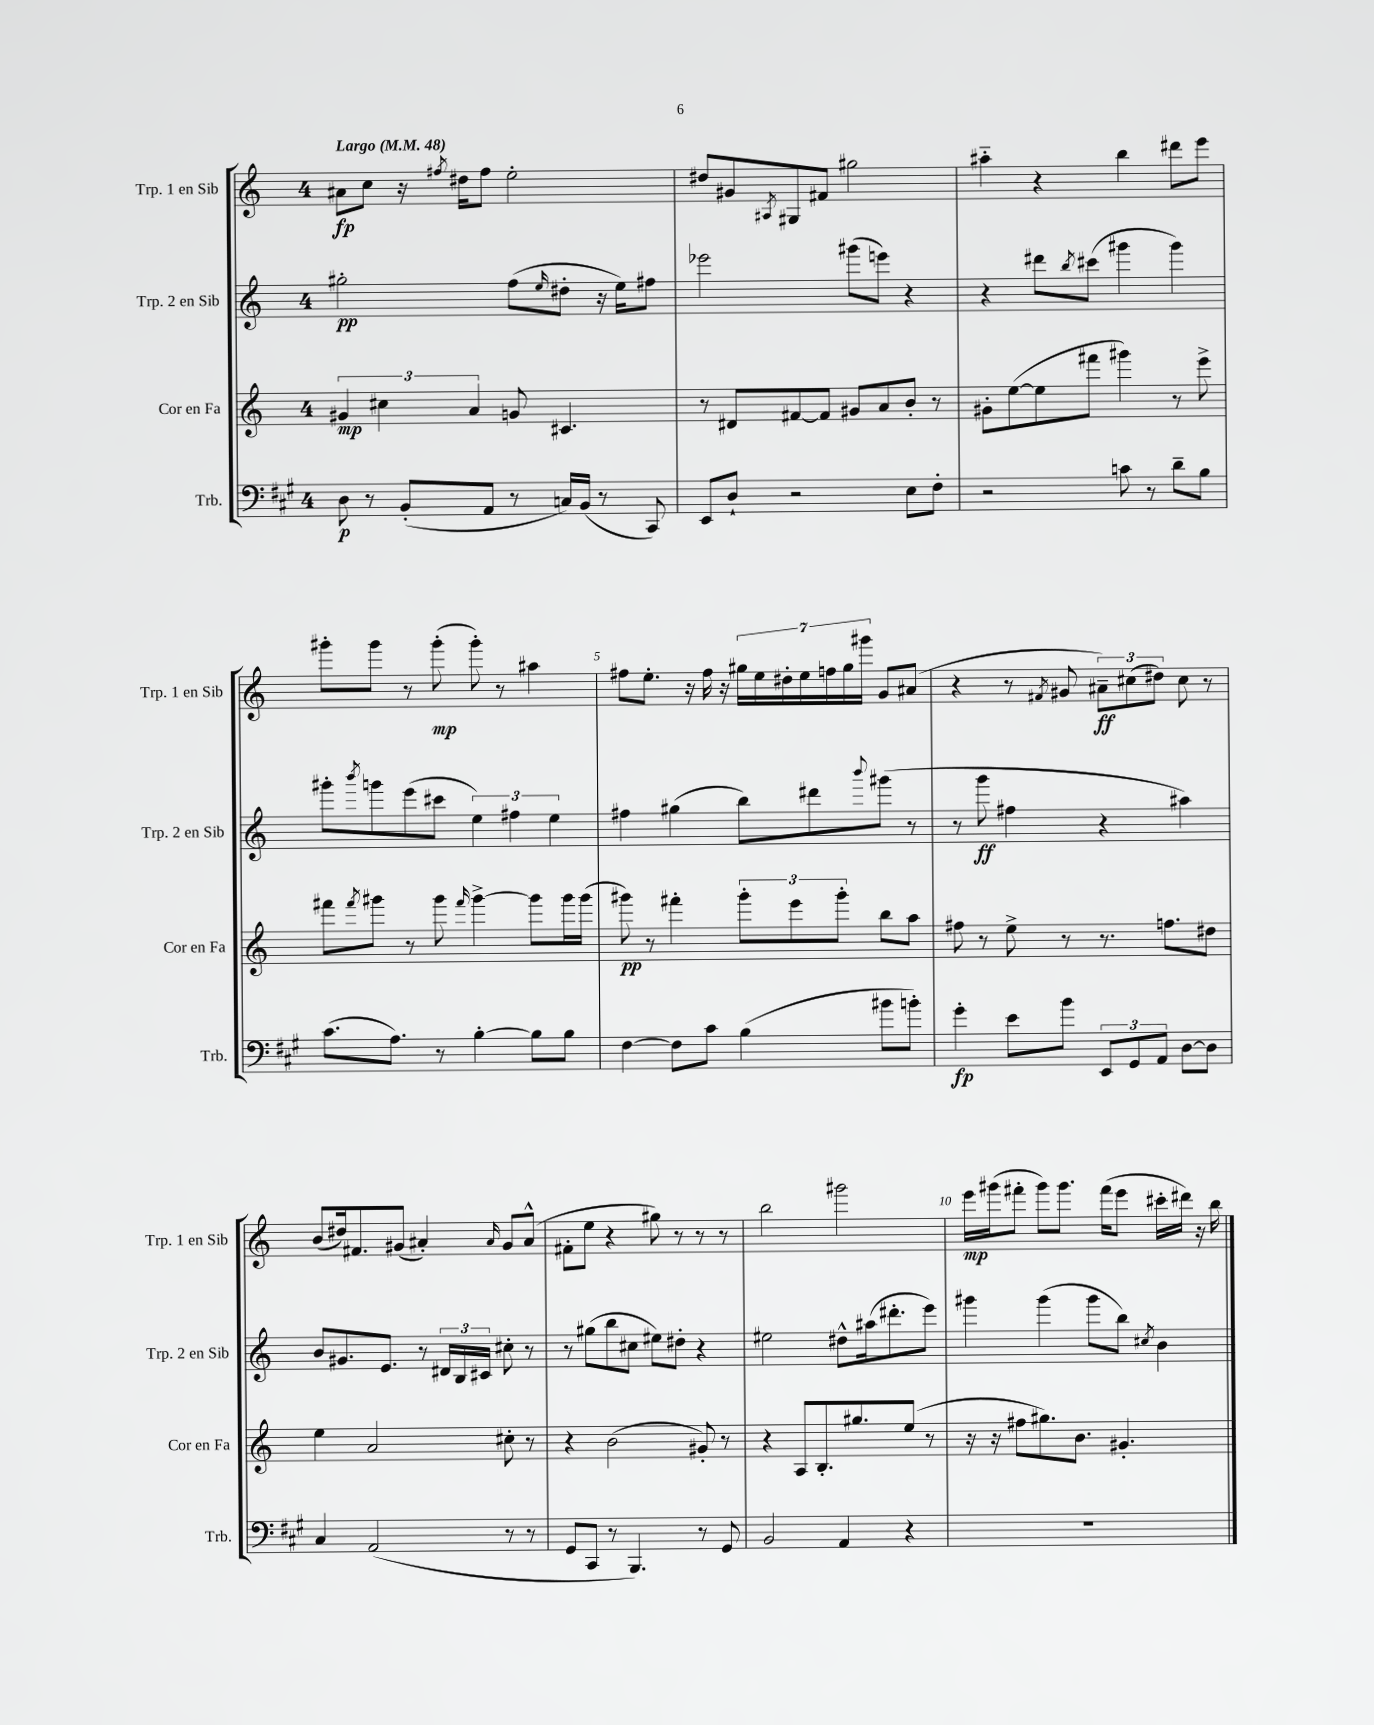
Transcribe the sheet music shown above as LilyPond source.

<<
\new StaffGroup <<
\new Staff = "s0" \with { instrumentName = "Trp. 1 en Sib" shortInstrumentName = "Trp. 1 en Sib" } {
    \clef treble \key c \major \once \override Staff.TimeSignature.style = #'single-digit \time 4/4 \tempo "Largo" 4 = 48
    ais'8\fp c''8 r16 \acciaccatura { fis''8 } dis''16 fis''8 e''2-. |
    dis''8 gis'8 \acciaccatura { ais8 } gis8 fis'8 gis''2 |
    ais''4-_ r4 b''4 dis'''8 e'''8 |
    gis'''8-. gis'''8 r8 gis'''8-.\mp( gis'''8-.) r8 ais''4 |
    fis''8 e''8.-. r16 fis''16 r16 \tuplet 7/4 { gis''16 e''16 dis''16-. e''16 f''16 gis''16 gis'''16 } g'8 ais'8( |
    r4 r8 \acciaccatura { fis'8 } gis'8 \tuplet 3/2 { ais'8--\ff) cis''8( dis''8) } cis''8 r8 |
    b'8( dis''16) fis'8. gis'8( ais'4-.) \grace { ais'16 } gis'8 ais'8-^( |
    fis'8-. e''8 r4 gis''8) r8 r8 r8 |
    b''2 gis'''2 |
    e'''16\mp gis'''16( fis'''8-. gis'''8) gis'''8. fis'''16( e'''8 cis'''16-. dis'''16) r16 b''16 \bar "|." |
}
\new Staff = "s1" \with { instrumentName = "Trp. 2 en Sib" shortInstrumentName = "Trp. 2 en Sib" } {
    \clef treble \key c \major \once \override Staff.TimeSignature.style = #'single-digit \time 4/4
    gis''2-.\pp f''8( \grace { e''16 } dis''8-. r16 e''16) fis''8 |
    ees'''2 gis'''8( e'''8) r4 |
    r4 dis'''8 \acciaccatura { b''8 } cis'''8( gis'''4 gis'''4) |
    gis'''8-. \acciaccatura { b'''8 } g'''8 e'''8( cis'''8 \tuplet 3/2 { e''4) fis''4 e''4 } |
    fis''4 gis''4( b''8) dis'''8 \appoggiatura { b'''8 } gis'''8( r8 |
    r8 g'''8\ff fis''4 r4 ais''4) |
    b'8 gis'8. e'8. r8 \tuplet 3/2 { dis'16 b16 cis'16 } cis''8-. r8 |
    r8 gis''8( b''8 cis''8 eis''8) dis''8-. r4 |
    eis''2 dis''8-^ ais''16( dis'''8.-. e'''8) |
    gis'''4 gis'''4( gis'''8 b''8) \acciaccatura { cis''8 } b'4 \bar "|." |
}
\new Staff = "s2" \with { instrumentName = "Cor en Fa" shortInstrumentName = "Cor en Fa" } {
    \clef treble \key c \major \once \override Staff.TimeSignature.style = #'single-digit \time 4/4
    \tuplet 3/2 { gis'4\mp cis''4 a'4 } g'8 cis'4. |
    r8 dis'8 fis'8~ fis'8 gis'8 a'8 b'8-. r8 |
    gis'8-. e''8~( e''8 fis'''8 gis'''4) r8 e'''8-> |
    fis'''8 \acciaccatura { fis'''8 } gis'''8 r8 gis'''8 \grace { fis'''16 } gis'''4~-> gis'''8 gis'''16 gis'''16( |
    gis'''8\pp) r8 fis'''4-. \tuplet 3/2 { gis'''8-. e'''8 gis'''8-. } b''8 a''8 |
    fis''8 r8 e''8-> r8 r8. f''8. dis''8 |
    e''4 a'2 cis''8-. r8 |
    r4 b'2( gis'8-.) r8 |
    r4 a8 b8.-. gis''8. e''8( r8 |
    r16 r16 fis''8 gis''8.) b'8. gis'4.-. \bar "|." |
}
\new Staff = "s3" \with { instrumentName = "Trb." shortInstrumentName = "Trb." } {
    \clef bass \key a \major \once \override Staff.TimeSignature.style = #'single-digit \time 4/4
    d8\p r8 b,8-.( a,8 r8 c16) b,16( r8 cis,8) |
    e,8 d8-! r2 e8 fis8-. |
    r2 c'8 r8 d'8-- b8 |
    cis'8.( a8.) r8 b4~-. b8 b8 |
    fis4~ fis8 cis'8 b4( bis'8 b'8-.) |
    gis'4-.\fp e'8 b'8 \tuplet 3/2 { e,8 gis,8 a,8 } d8~ d8 |
    cis4 a,2( r8 r8 |
    gis,8 cis,8 r8 b,,4.) r8 gis,8 |
    b,2 a,4 r4 |
    R1 \bar "|." |
}
>>
>>
\layout { \context { \Score \override BarNumber.break-visibility = ##(#f #t #t) barNumberVisibility = #(every-nth-bar-number-visible 5) } }
